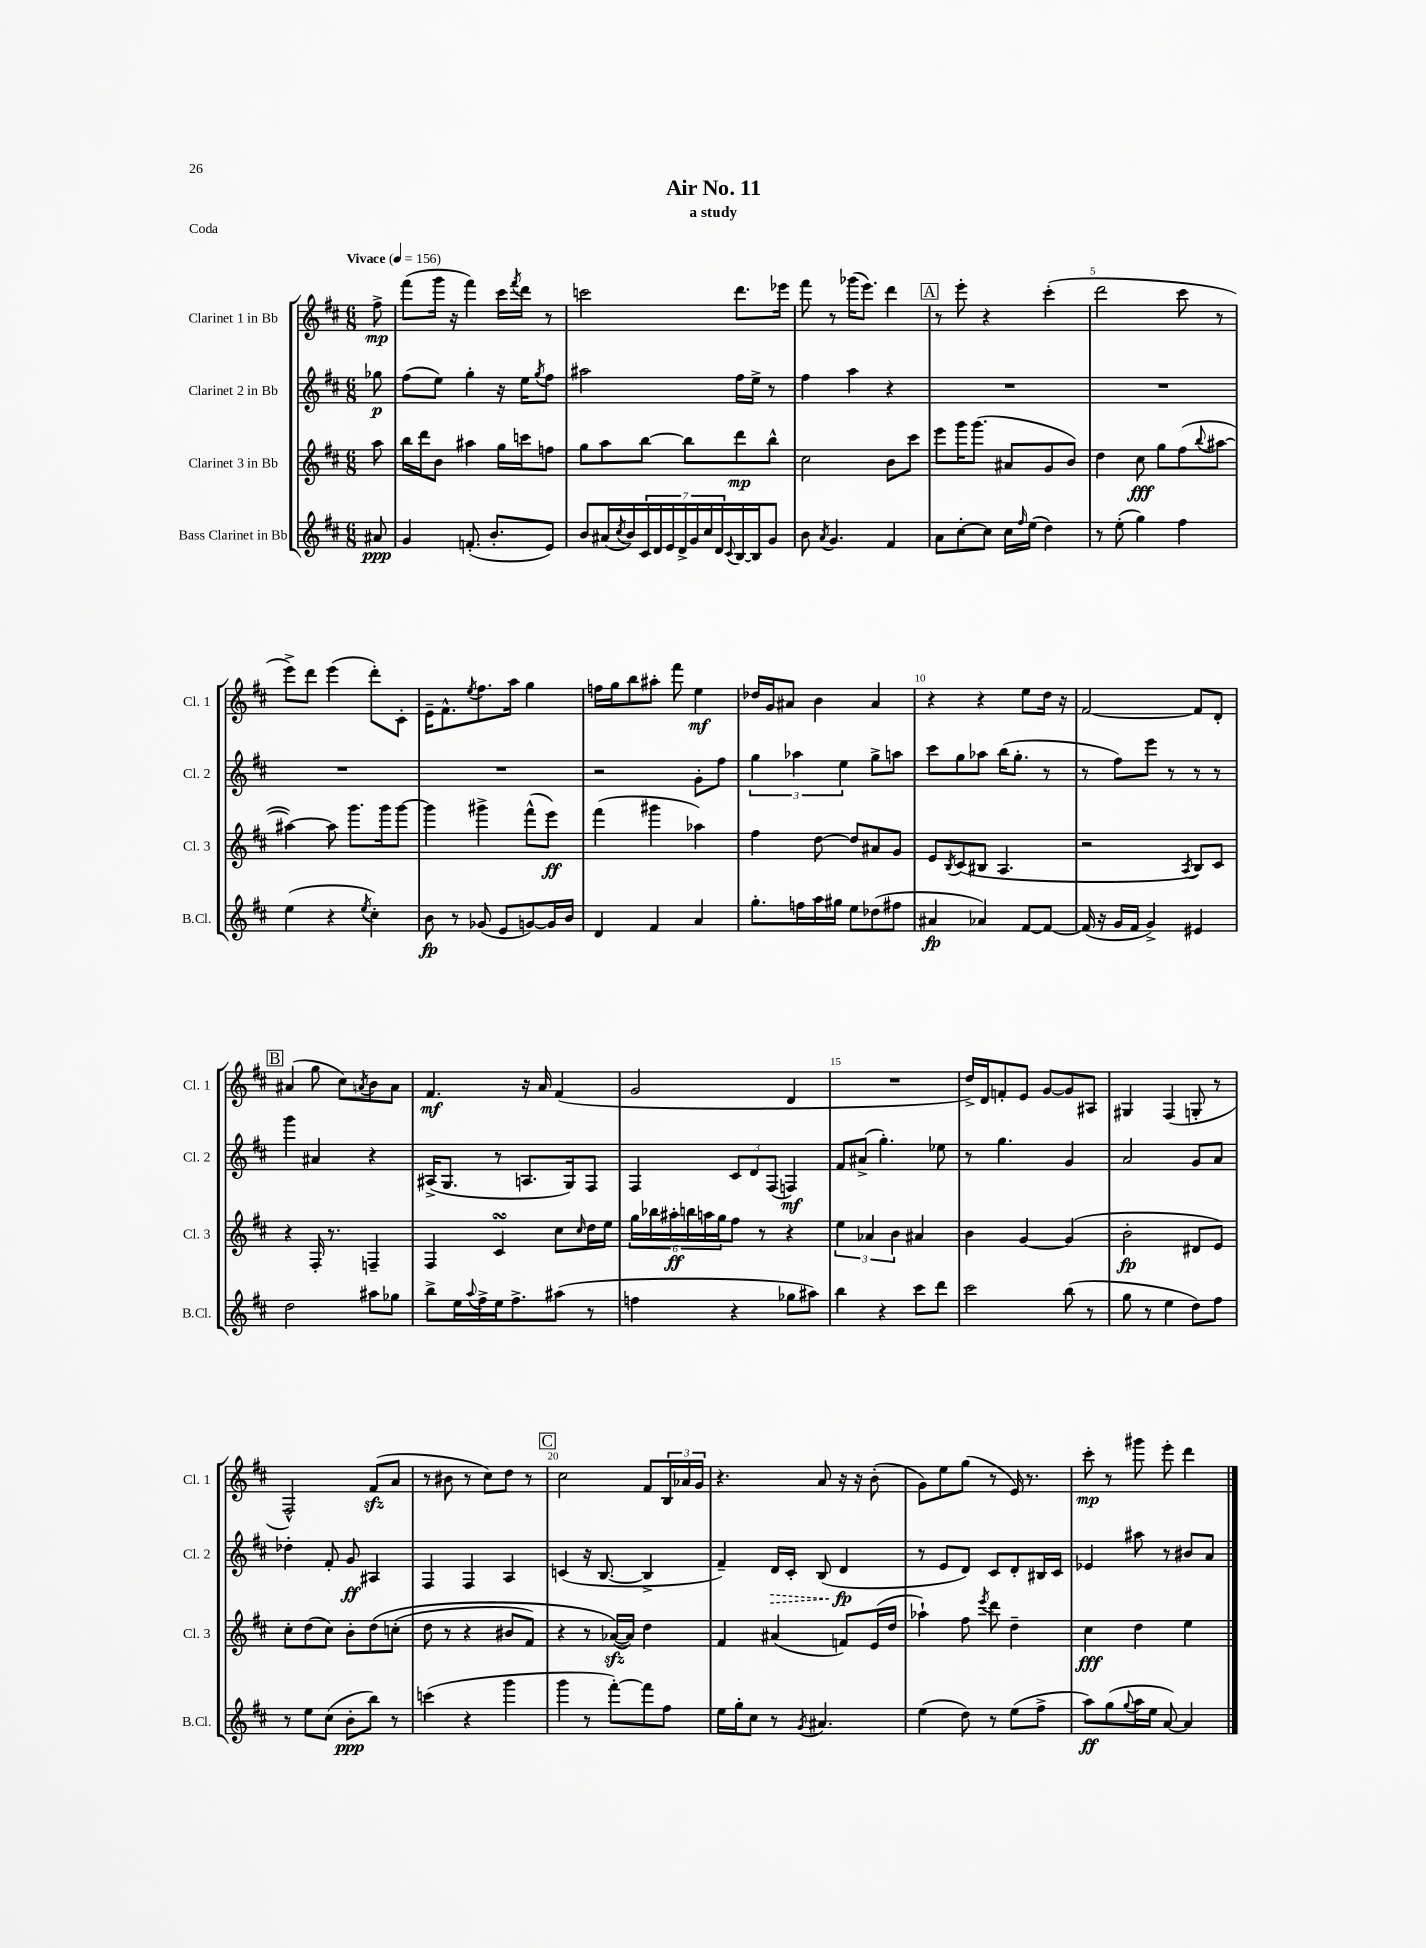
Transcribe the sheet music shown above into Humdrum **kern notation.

**kern	**kern	**kern	**kern
*staff4	*staff3	*staff2	*staff1
*clefG2	*clefG2	*clefG2	*clefG2
*k[f#c#]	*k[f#c#]	*k[f#c#]	*k[f#c#]
*M6/8	*M6/8	*M6/8	*M6/8
*MM156	*MM156	*MM156	*MM156
8a#	8aa	8gg-	8ff#^
=	=	=	=
4g	16bb	(8ff#	(8fff#
.	16ddd	.	.
.	8b	8ee)	16ggg
.	.	.	16r
(8.f'	4aa#	4gg'	4fff#)
8.b'	.	.	.
.	16gg	16r	16ccc#
.	.	.	8qfff#
.	16ccc	16ee	16ddd
.	.	8qgg	.
8e)	8ff	8ff#	8r
=	=	=	=
8b	8gg	2aa#	2ccc
(16a#	8aa	.	.
8qcc#	.	.	.
16b)	.	.	.
28c#	[8bb	.	.
28d	.	.	.
28e	.	.	.
28d^	.	.	.
.	8bb]	.	.
28g	.	.	.
28cc#	.	.	.
28d	.	.	.
8qqc#	.	.	.
[16B	8ddd	16ff#	8.ddd
16B]	.	16ee^	.
8g	8bb^^	8r	.
.	.	.	16eee-
=	=	=	=
8b	2cc#	4ff#	8fff#
8qa	.	.	.
4.g	.	.	8r
.	.	4aa	(16ggg-
.	.	.	8.eee)
4f#	8b	4r	4ddd
.	8ccc#	.	.
=	=	=	=
8a	8eee	2.r	8r
[8cc#'	16ggg	.	8eee'
.	(8.ggg	.	.
8cc#]	.	.	4r
16cc#	8a#	.	.
16qqff#	.	.	.
(16ee	.	.	.
4dd)	8g	.	(4ccc#'
.	8b)	.	.
=	=	=	=
8r	4dd	2.r	2ddd
(8ee'	.	.	.
4gg)	8cc#	.	.
.	8gg	.	.
4ff#	(8ff#	.	8ccc#
.	8qqbb	.	.
.	[8aa#	.	8r
=	=	=	=
(4ee	4aa#_)	2.r	8eee^)
.	.	.	8ddd
4r	8aa#]	.	(4eee
.	8.ggg	.	.
8qee	.	.	.
4cc#')	.	.	8ddd')
.	16ggg	.	.
.	[8ggg	.	8c#'
=	=	=	=
8b	4ggg]	2.r	16e~
.	.	.	8.f#^^
8r	.	.	.
.	.	.	8qee
(8g-	4ggg#^	.	8.ff#
8e	.	.	.
.	.	.	16aa
[8g)	(8fff#^^	.	4gg
16g]	8eee)	.	.
16b	.	.	.
=	=	=	=
4d	(4fff#	2r	16ff
.	.	.	16gg
.	.	.	8bb
4f#	4ggg#	.	8aa#'
.	.	.	8fff#
4a	4aa-)	8g'	4ee
.	.	8ff#	.
=	=	=	=
8.gg'	4ff#	6gg	16dd-
.	.	.	16g
.	.	.	8a#
.	.	6aa-	.
16ff	.	.	.
16aa	[8dd	.	4b
16gg#	.	.	.
.	.	6ee	.
8ee	8dd]	.	.
(8dd-	8a#	8gg^	4a#
8ff#	8g	8aa	.
=	=	=	=
4a#	8e	8ccc#	4r
.	8qB	.	.
.	(8c#	8gg	.
4a-)	8B#	8aa-	4r
.	4.A	(16bb	.
.	.	8.gg'	.
[8f#	.	.	8ee
8f#_	.	8r	16dd
.	.	.	16r
=	=	=	=
(16f#]	2r	8r	[2f#
16r	.	.	.
16g	.	8ff#)	.
16f#	.	.	.
4g^)	.	8eee	.
.	.	8r	.
.	8qA	.	.
4e#	8B)	8r	8f#]
.	8c#	8r	8d'
=	=	=	=
2dd	4r	4ggg	(4a#
.	16F#'	4a#	8gg
.	8.r	.	.
.	.	.	8cc#)
.	.	.	8qa
8aa#	4F~	4r	8b
8gg-	.	.	8a
=	=	=	=
8bb^	4F#	(16A#^	4.f#
.	.	8.G	.
16ee	.	.	.
8qqaa	.	.	.
16ff#^	.	.	.
16ee	4c#	8r	.
8.ff#^	.	.	.
.	.	8.A	16r
.	.	.	16a
(8aa#	8cc#	.	(4f#
.	.	16G)	.
.	16qqcc#	.	.
8r	16dd	8F#	.
.	16ee	.	.
=	=	=	=
4ff	24gg	4F#	2g
.	24bb-	.	.
.	24aa#'	.	.
.	24bb	.	.
.	24aa	.	.
.	24gg	.	.
4r	8ff#	12c#	.
.	.	12d	.
.	8r	.	.
.	.	(12F#	.
8gg-	4r	4F)	4d
8aa#)	.	.	.
=	=	=	=
4bb	6ee	8f#	2.r
.	.	(8a#^	.
.	6a-	.	.
4r	.	4.gg')	.
.	6b	.	.
8ccc#	4a#	.	.
8ddd	.	8ee-	.
=	=	=	=
2ccc#	4b	8r	16dd^)
.	.	.	16d
.	.	4.gg	8f'
.	[4g	.	8e
.	.	.	[8g
(8bb	(4g]	4g	8g]
8r	.	.	8A#
=	=	=	=
8gg	2b'	2a	4G#
8r	.	.	.
4ee	.	.	(4F#
8dd)	8d#	8g	8G'
8ff#	8e)	8a	8r
=	=	=	=
8r	8cc#'	4dd-'	2F#^^)
8ee	(8dd	.	.
(8cc#	8cc#)	8f#'	.
8b'	8b'	8g	.
8bb)	&(8dd	4A#	(8f#
8r	(8cc'	.	8a
=	=	=	=
(4ccc	8dd	4F#	8r
.	8r	.	8b#
4r	4r	4F#	8r
.	.	.	8cc#)
4ggg	8b#	4A	8dd
.	8f#)	.	8r
=	=	=	=
4ggg	4r	(4c	2cc#
8r	8r	16r	.
.	.	[8.B	.
[8fff#')	([16a-&)	.	.
.	16a-])	.	.
8fff#]	4dd	4B^]	8f#
8ff#	.	.	24B
.	.	.	24a-
.	.	.	24g
=	=	=	=
16ee	4f#	4f#~)	4.r
16gg'	.	.	.
8cc#	.	.	.
8r	(4a#	16d	.
.	.	16c#'	.
8qg	.	.	.
4.a#	.	(8B	8a
.	8f)	4d	16r
.	.	.	16r
.	(16e	.	(8b'
.	16dd	.	.
=	=	=	=
(4ee	4aa-`)	8r	8g)
.	.	8e	8ee
8dd)	8ff#	8d)	(8gg
.	8qeee	.	.
8r	8ddd	8c#	8r
(8ee	4dd~	8d'	16e)
.	.	.	8.r
8ff#^	.	16B#	.
.	.	16c#	.
=	=	=	=
8aa)	4cc#	4e-	8ccc#'
(8gg	.	.	8r
8qqgg	.	.	.
16aa	4dd	8aa#	8ggg#
16ee	.	.	.
[8a)	.	8r	8eee'
4a]	4ee	8b#	4ddd
.	.	8a	.
==	==	==	==
*-	*-	*-	*-
